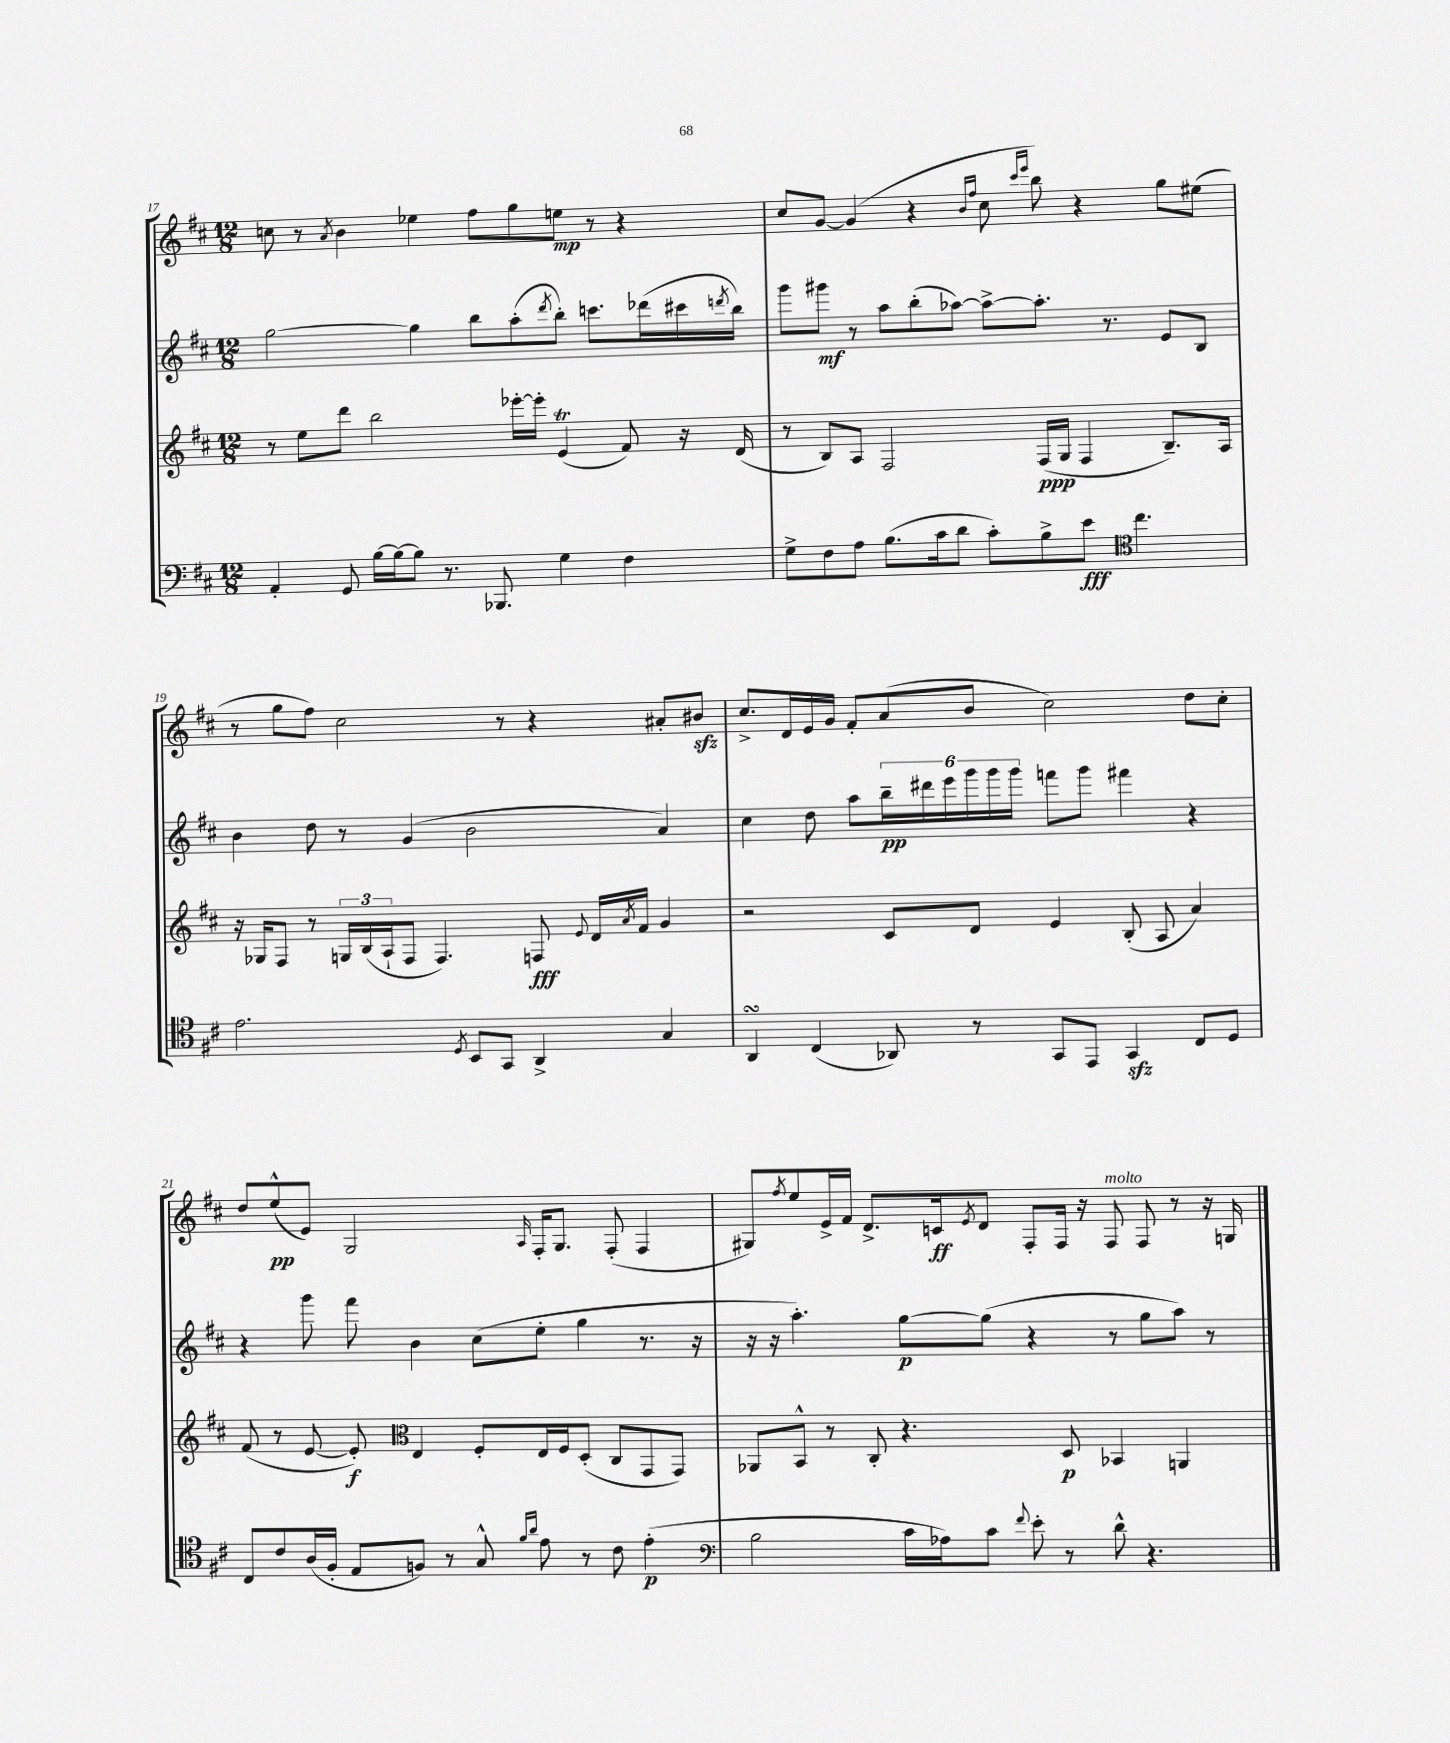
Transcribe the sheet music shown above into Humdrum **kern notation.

**kern	**kern	**kern	**kern
*staff4	*staff3	*staff2	*staff1
*clefF4	*clefG2	*clefG2	*clefG2
*k[f#c#]	*k[f#c#]	*k[f#c#]	*k[f#c#]
*M12/8	*M12/8	*M12/8	*M12/8
4AA'	8r	[2gg	8cc
.	8ee	.	8r
.	.	.	8qa
8GG	8ddd	.	4b
[16B	2bb	.	.
16B_	.	.	.
8B]	.	4gg]	4ee-
8.r	.	.	.
.	.	8bb	8ff#
8.BBB-	.	.	.
.	[16eee-'	(8aa'	8gg
.	16eee-']	.	.
.	.	8qddd	.
4G	(4e	8bb')	8ee
.	.	8.ccc	8r
4F#	8f#)	.	4r
.	.	(16ddd-	.
.	16r	16ccc#	.
.	.	8qddd	.
.	(16d	16bb)	.
=	=	=	=
8G^	8r	8ggg	8cc#
8F#	8B)	8ggg#	[8g
8A	8A	8r	(4g]
(8.B	2F#	8aa	.
.	.	(8bb'	4r
16c#	.	.	.
8d	.	[8aa-)	.
.	.	.	16qqb
.	.	.	16qqff#
8c#')	.	8aa-^_	8cc#
.	.	.	16qqccc#
.	.	.	16qqeee
8B^	(16F#	8.aa-']	8bb)
.	16G	.	.
8e	4F#	.	4r
.	.	8.r	.
*clefC4	*	*	*
4.cc#	.	.	.
.	8.B~)	8e	8gg
.	.	8B	(8ee#
.	16A	.	.
=	=	=	=
2.e	16r	4b	8r
.	16G-	.	.
.	8F#	.	8gg
.	8r	8dd	8ff#)
.	24G	8r	2cc#
.	(24B	.	.
.	24A`	.	.
.	8F#	(4g	.
.	4.F#)	.	.
8qD	.	.	.
8BB	.	2b	.
8GG	.	.	8r
4AA^	8F	.	4r
.	8qqe	.	.
.	16d	.	.
.	8qa	.	.
.	16f#	.	.
4G	4g	4a)	8a#'
.	.	.	8b#
=	=	=	=
4AA	2r	4cc#	8.cc#^
.	.	.	16d
(4C#	.	8dd	16e
.	.	.	16g
.	.	8aa	8f#'
8AA-)	8c#	24bb~	(8a
.	.	24ddd#	.
.	.	24eee	.
8r	8d	24ggg	8b
.	.	24ggg	.
.	.	24ggg	.
8GG	4e	8fff	2cc#)
8EE	.	8ggg	.
4GG	(8B'	4fff#	.
.	8A	.	.
8C#	4a)	4r	8dd
8D	.	.	8cc#'
=	=	=	=
8C#	(8f#	4r	8dd
8c#	8r	.	(8ee^^
(16A	[8e	8ggg	8e)
16F#'	.	.	.
8E	8e'])	8fff#	2G
*	*clefC3	*	*
8F)	4E	4b	.
8r	.	.	.
8G^^	8F#'	(8cc#	.
16qqf#	.	.	.
16qqa	.	.	16qqA
8e	16E	8ee'	16F#'
.	16F#	.	8.G
8r	(8D'	4gg	.
8c#	8C#	.	(8F#'
(4e'	8GG	8.r	4F#
.	8GG)	.	.
.	.	16r	.
=	=	=	=
*clefF4	*	*	*
2B	8AA-	16r	8G#)
.	.	16r	.
.	.	.	8qff#
.	8BB^^	4.aa')	8ee
.	8r	.	16e^
.	.	.	16f#
.	8C#'	.	8.d^
16c#	4.r	[8gg	.
16A-)	.	.	16c
.	.	.	8qe
8c#	.	(8gg]	8d
8qqf#	.	.	.
8e'	.	4r	8F#'
8r	8D	.	16F#
.	.	.	16r
8d^^	4BB-	8r	8F#
4.r	.	8gg	8F#
.	4AA	8aa)	8r
.	.	8r	16r
.	.	.	16G
==	==	==	==
*-	*-	*-	*-
